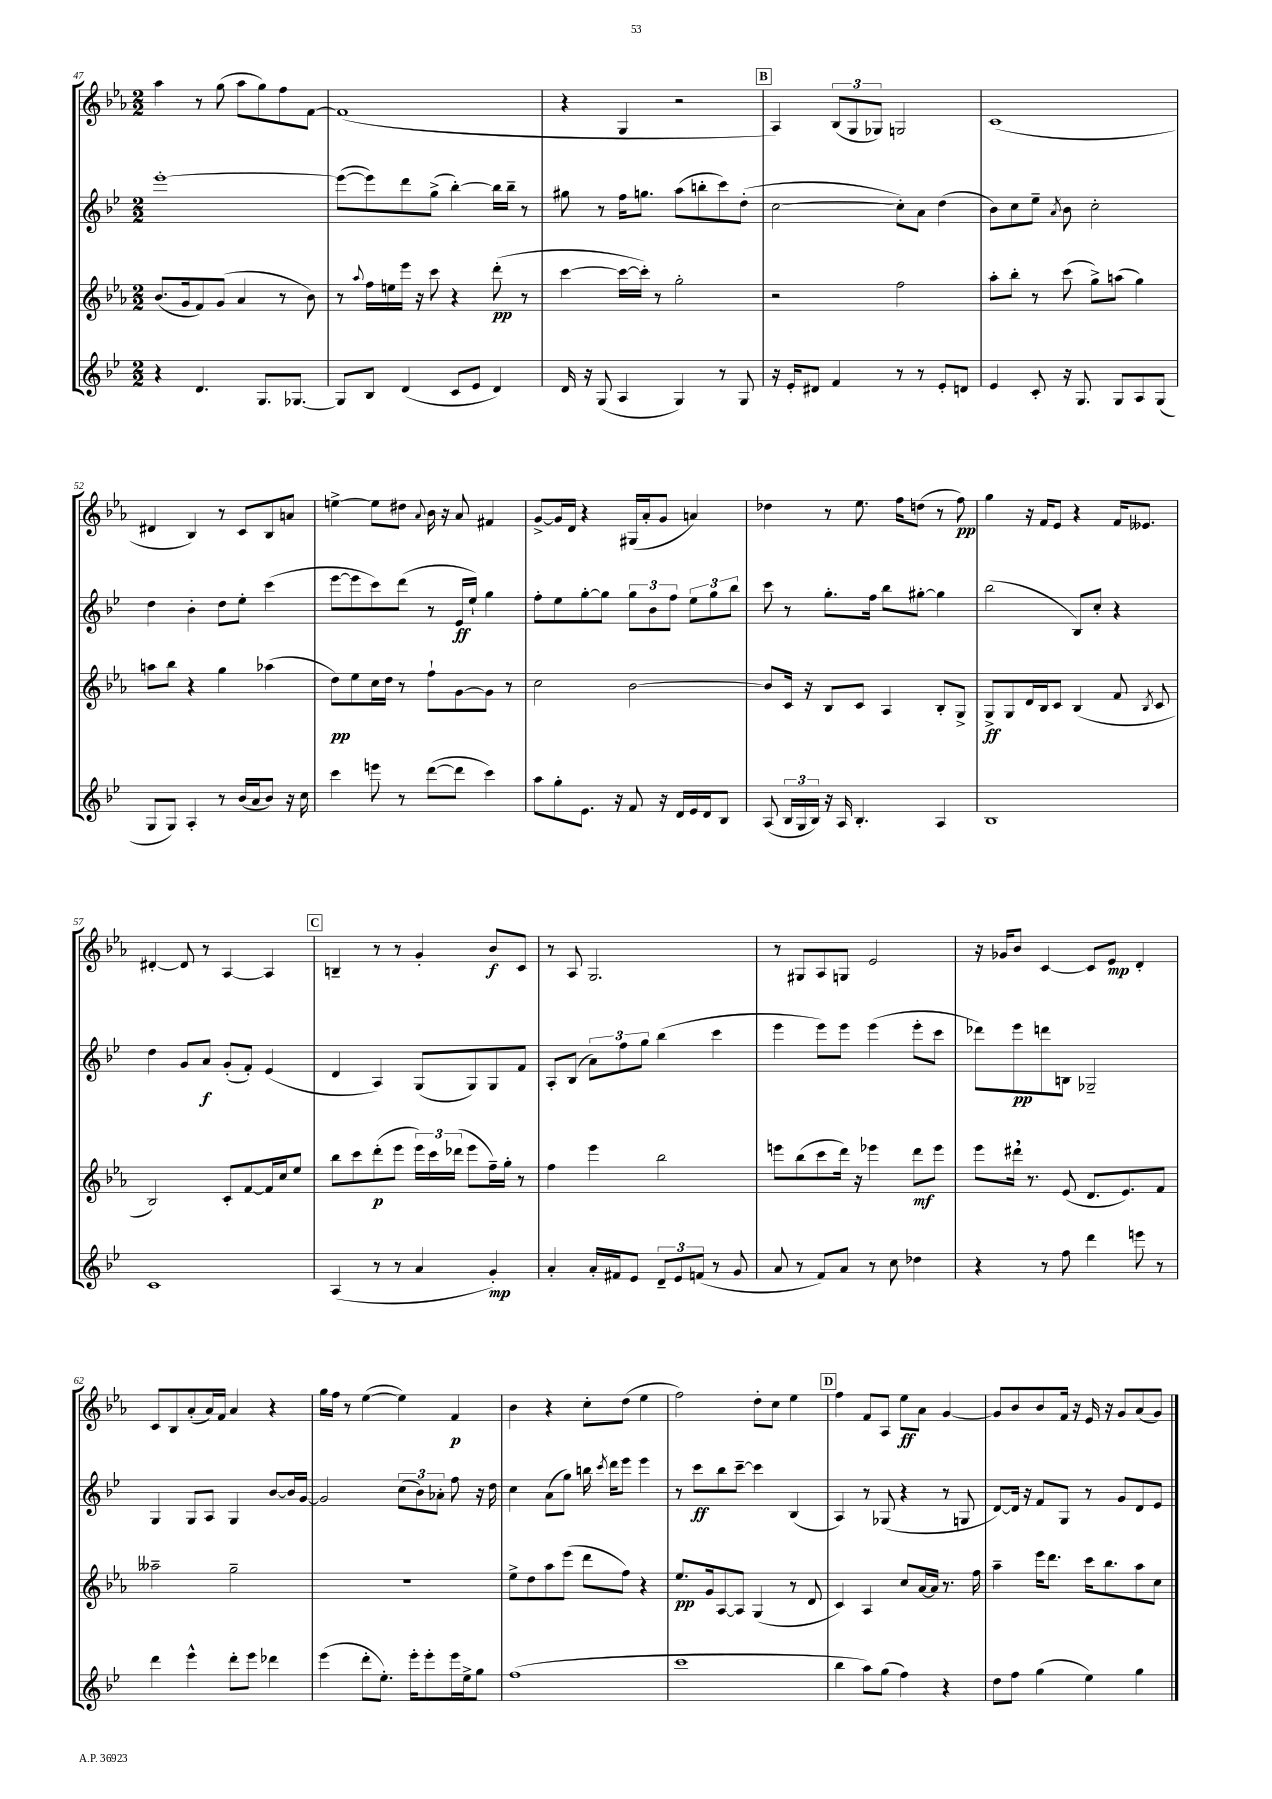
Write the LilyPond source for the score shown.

<<
\new StaffGroup <<
\new Staff = "s0" {
    \clef treble \key ees \major \numericTimeSignature \time 2/2
    \autoBeamOff aes''4 r8 g''8( aes''8[ g''8) f''8 f'8]~ |
    f'1( |
    r4 g4 r2 |
    \mark \markup { \box "B" } aes4) \tuplet 3/2 { bes8[( g8 ges8]) } g2 |
    c'1( |
    dis'4 bes4) r8 c'8[ bes8 a'8] |
    e''4~-> e''8[ dis''8] \appoggiatura { aes'8 } bes'16 r16 aes'8 fis'4 |
    g'8[~-> g'16 d'16] r4 gis16[( aes'16-. g'8] a'4) |
    des''4 r8 ees''8. f''16[ d''8]( r8 f''8\pp) |
    g''4 r16 f'16[ ees'8] r4 f'16[ eeses'8.] |
    dis'4~-. dis'8 r8 aes4~ aes4 |
    \mark \markup { \box "C" } b4-- r8 r8 g'4-. bes'8[\f c'8] |
    r8 aes8 g2. |
    r8 gis8[ aes8 g8] ees'2 |
    r16 ges'16[ bes'8] c'4~ c'8[ ees'8]\mp d'4-. |
    c'8[ bes8 aes'8-.( aes'16) f'16] aes'4 r4 |
    g''16[ f''16] r8 ees''4~( ees''4) f'4\p |
    bes'4 r4 c''8[-. d''8]( ees''4 |
    f''2) d''8[-. c''8] ees''4 |
    \mark \markup { \box "D" } f''4 f'8[ aes8] ees''8[\ff aes'8] g'4~ |
    g'8[ bes'8 bes'8 f'16] r16 ees'16 r16 g'8[ aes'8( g'8]) \bar "|." |
}
\new Staff = "s1" {
    \clef treble \key bes \major \numericTimeSignature \time 2/2
    \autoBeamOff ees'''1~-. |
    ees'''8[~( ees'''8) d'''8 g''8]->( bes''4~-.) bes''16[ bes''16]-- r8 |
    gis''8 r8 f''16[ g''8.] a''8[( b''8-. c'''8) d''8]-.( |
    \mark \markup { \box "B" } c''2~ c''8[-.) a'8] d''4( |
    bes'8[) c''8 ees''8]-- \acciaccatura { a'8 } bes'8 c''2-. |
    d''4 bes'4-. d''8[ ees''8]-. c'''4( |
    ees'''8[~ ees'''8 c'''8) d'''8]( r8 ees'16[\ff ees''16]-!) g''4 |
    f''8[-. ees''8 g''8~-. g''8] \tuplet 3/2 { g''8[ bes'8 f''8] } \tuplet 3/2 { ees''8[ g''8 bes''8] } |
    c'''8 r8 g''8.[-. f''16] bes''8[ gis''8]~-. gis''4 |
    bes''2( bes8[) c''8]-. r4 |
    d''4 g'8[ a'8]\f g'8[-.( f'8]-.) ees'4( |
    \mark \markup { \box "C" } d'4 a4) g8[( g8) g8 f'8] |
    a8[-. bes8]( \tuplet 3/2 { a'8[) f''8 g''8] } bes''4( c'''4 |
    ees'''4 ees'''8[) ees'''8] ees'''4( ees'''8[-. c'''8] |
    des'''8[) ees'''8\pp d'''8 b8] ges2-- |
    g4 g8[ a8] g4 bes'8[~ bes'16 g'16]~ |
    g'2 \tuplet 3/2 { c''8[( bes'8) aes'8]-. } f''8 r16 d''16 |
    c''4 a'8[( g''8]) b''16 \acciaccatura { c'''8 } d'''16[ ees'''8] ees'''4 |
    r8 c'''8[\ff bes''8 c'''8]~-- c'''4 bes4( |
    \mark \markup { \box "D" } a4) r8 ges8( r4 r8 g8 |
    d'8[~) d'16] r16 f'8[ g8] r8 g'8[ d'8 ees'8] \bar "|." |
}
\new Staff = "s2" {
    \clef treble \key ees \major \numericTimeSignature \time 2/2
    \autoBeamOff bes'8.[( g'16 f'8) g'8]( aes'4 r8 bes'8) |
    r8 \appoggiatura { aes''8 } f''16[ e''16 ees'''16] r16 c'''8 r4 d'''8-.\pp( r8 |
    c'''4~ c'''16[~ c'''16]-.) r8 g''2-. |
    \mark \markup { \box "B" } r2 f''2 |
    aes''8[-. bes''8]-. r8 c'''8( g''8[->) a''8]( g''4) |
    a''8[ bes''8] r4 g''4 aes''4( |
    d''8[\pp) ees''8 c''16 d''16] r8 f''8[-! g'8~ g'8] r8 |
    c''2 bes'2~ |
    bes'8[ c'16] r16 bes8[ c'8] aes4 bes8[-. g8]-> |
    g8[->\ff g8 d'16 bes16 c'8] bes4( f'8 \acciaccatura { bes8 } c'8 |
    bes2) c'8[-. f'8~ f'16 c''16 ees''8] |
    \mark \markup { \box "C" } bes''8[ c'''8 d'''8-.\p( ees'''8] \tuplet 3/2 { ees'''16[) c'''16 des'''16]( } ees'''8[ f''16--) g''16]-. r8 |
    f''4 ees'''4 bes''2 |
    e'''8[ bes''8( c'''8 d'''16]) r16 ees'''4 d'''8[\mf ees'''8] |
    ees'''8[ dis'''16] \breathe r8. ees'8( d'8.[ ees'8.) f'8] |
    aeses''2-- g''2-- |
    R1 |
    ees''8[-> d''8 aes''8 ees'''8]( d'''8[ f''8]) r4 |
    ees''8.[\pp g'16 aes8~ aes8] g4( r8 d'8 |
    \mark \markup { \box "D" } c'4) aes4 c''8[ aes'16~ aes'16] r8. f''16 |
    aes''4-- ees'''16[ d'''8.] c'''16[ bes''8. aes''8 c''8] \bar "|." |
}
\new Staff = "s3" {
    \clef treble \key bes \major \numericTimeSignature \time 2/2
    \autoBeamOff r4 d'4. g8.[ ges8.]~ |
    ges8[ bes8] d'4( c'8[ ees'8] d'4) |
    d'16 r16 g8( a4 g4) r8 g8 |
    \mark \markup { \box "B" } r16 ees'16[-. dis'8] f'4 r8 r8 ees'8[-. d'8] |
    ees'4 c'8-. r16 g8. g8[ a8 g8]( |
    g8[ g8]) a4-. r8 bes'16[( a'16 bes'8]) r16 c''16 |
    c'''4 e'''8 r8 d'''8[~( d'''8] c'''4) |
    a''8[ g''8-. ees'8.] r16 f'8 r16 d'16[ ees'16 d'16 bes8] |
    a8( \tuplet 3/2 { bes16[ g16 bes16]) } r16 a16 bes4.-. a4 |
    bes1 |
    c'1 |
    \mark \markup { \box "C" } a4( r8 r8 a'4 g'4-.\mp) |
    a'4-. a'16[-. fis'16 ees'8] \tuplet 3/2 { d'8[-- ees'8 f'8]( } r8 g'8 |
    a'8 r8 f'8[) a'8] r8 c''8 des''4 |
    r4 r8 f''8 d'''4 e'''8 r8 |
    d'''4 ees'''4-^ d'''8[-. ees'''8] des'''4 |
    ees'''4( d'''8[-. ees''8.]-.) ees'''16[-. ees'''8-. ees'''16 ees''16-> g''8] |
    f''1( |
    c'''1 |
    \mark \markup { \box "D" } bes''4 a''8[) g''8]( f''4) r4 |
    d''8[ f''8] g''4( ees''4) g''4 \bar "|." |
}
>>
>>
\layout { \context { \Score currentBarNumber = #47 } }
